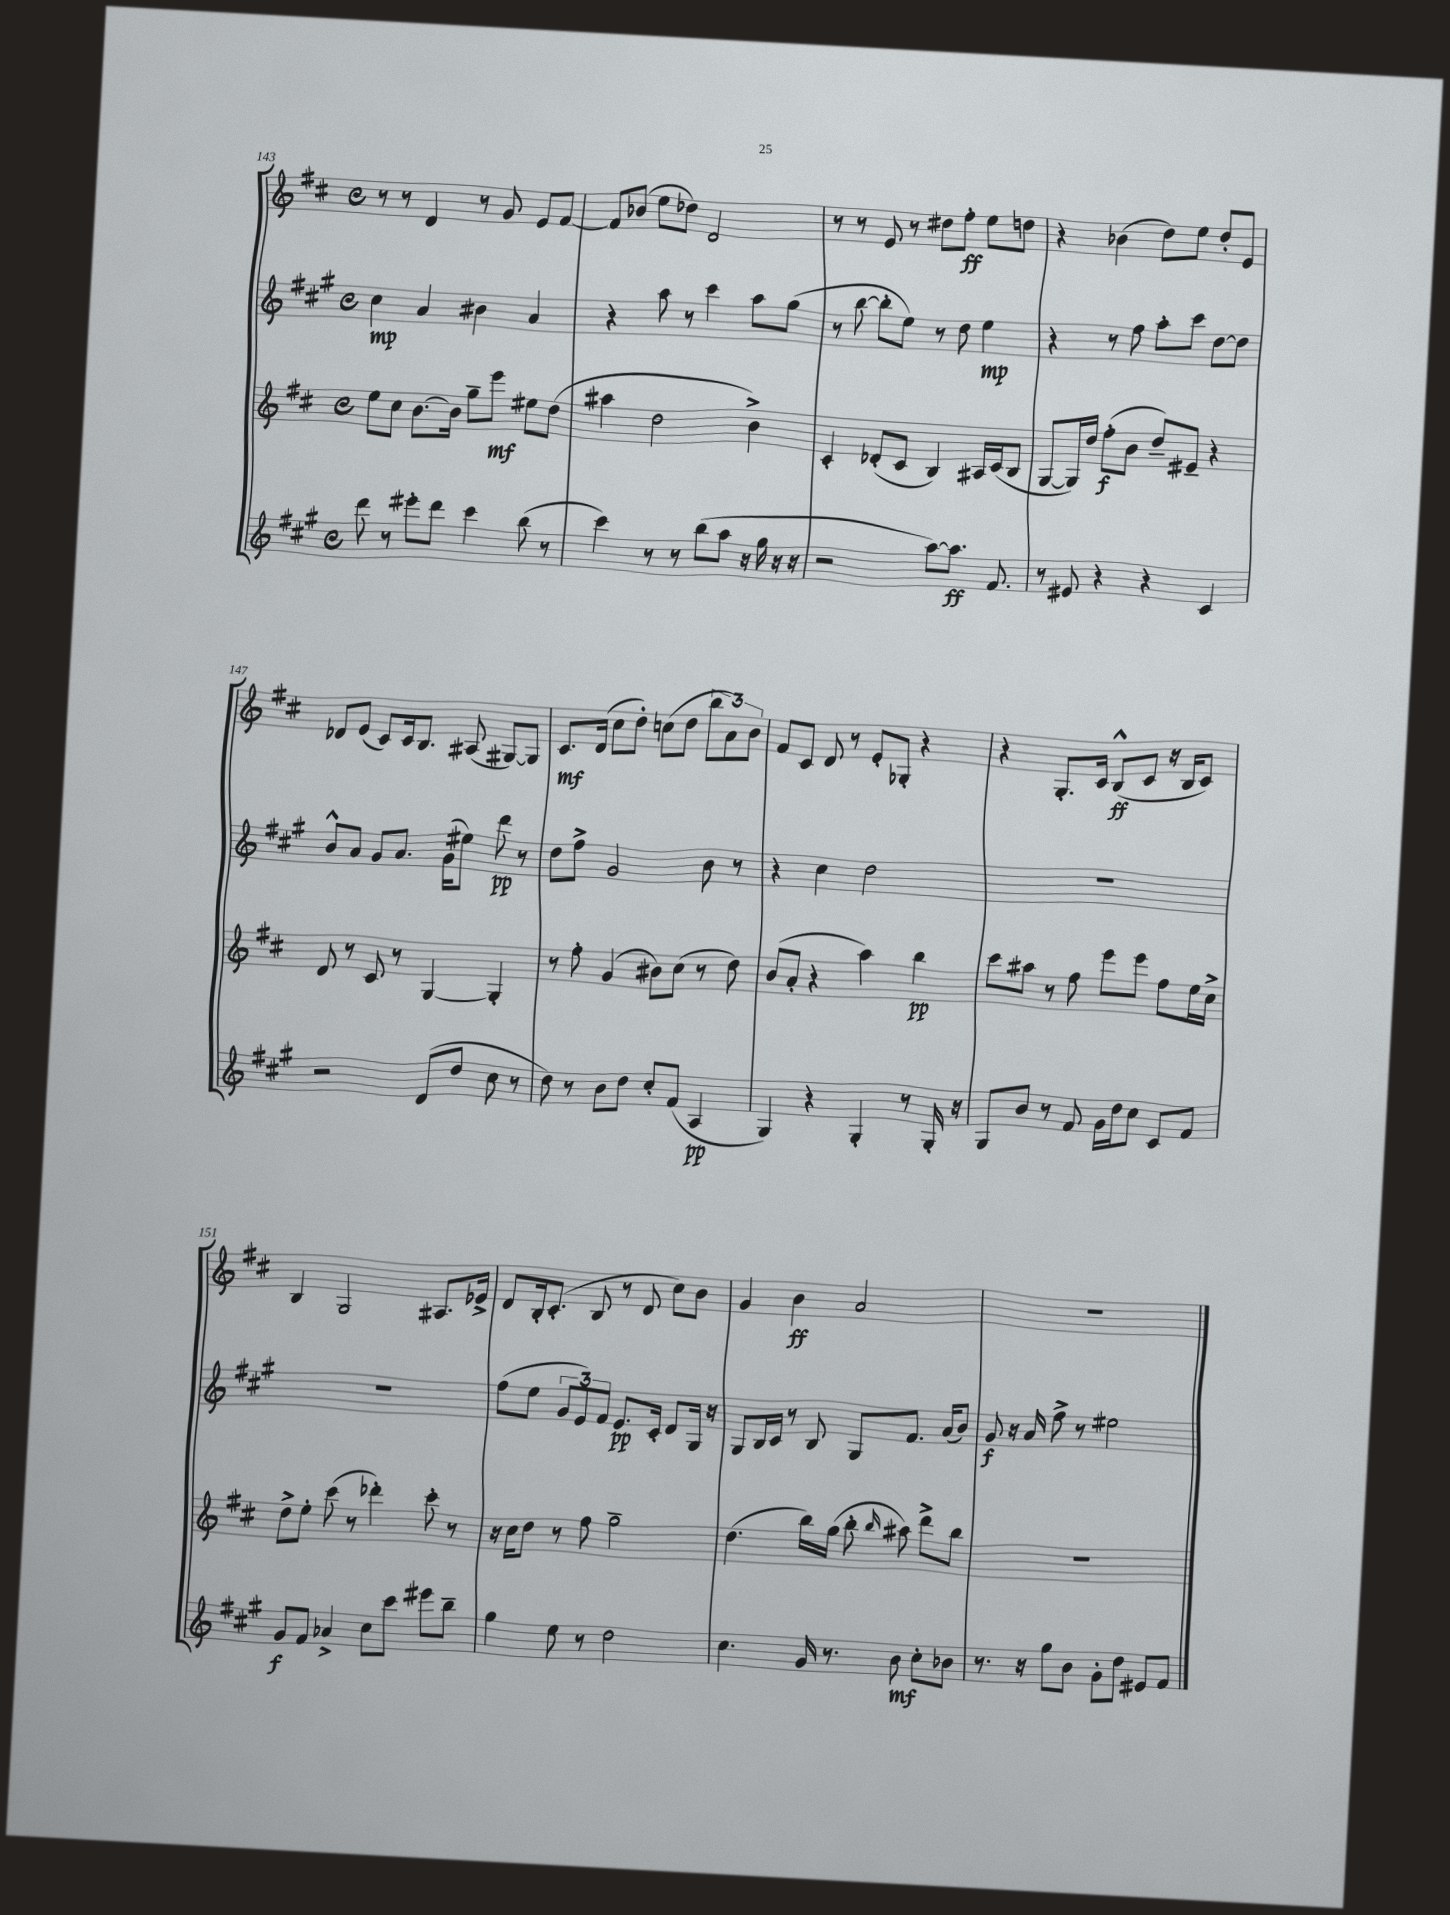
<<
\new StaffGroup <<
\new Staff = "s0" {
    \clef treble \key d \major \defaultTimeSignature \time 4/4
    \autoBeamOff r8 r8 d'4 r8 g'8 e'8[ fis'8]~ |
    fis'8[ bes'8]( e''8[ des''8]) d'2 |
    r8 r8 e'8 r8 dis''8[ fis''8]-.\ff e''8[ d''8] |
    r4 bes'4( d''8[) e''8] d''8[-. e'8] |
    des'8[ e'8]( cis'8[) cis'16 b8.] ais8( gis8[~) gis8] |
    cis'8.[\mf d'16]( cis''8[ d''8]-.) c''8[( d''8] \tuplet 3/2 { b''8[ a'8) b'8] } |
    fis'8[ cis'8] d'8 r8 e'8[-. ges8]-. r4 |
    r4 g8.[-. cis'16] b8[-^\ff( cis'8] r16 b16[ cis'8]) |
    b4 g2 ais8.[ ees'16]-> |
    d'8[ b16-. cis'8.]-.( b8 r8 d'8 cis''8[) b'8] |
    g'4 b'4\ff a'2 |
    R1 \bar "|." |
}
\new Staff = "s1" {
    \clef treble \key a \major \defaultTimeSignature \time 4/4
    \autoBeamOff cis''4\mp a'4 bis'4 a'4 |
    r4 a''8 r8 cis'''4 a''8[ gis''8]( |
    r8 b''8~ b''8[-. e''8]) r8 d''8 e''4\mp |
    r4 r8 fis''8 a''8[-. cis'''8] d''8[~ d''8] |
    b'8[-^ a'8] gis'8[ a'8.] gis'16[( eis''8]) d'''8\pp r8 |
    d''8[ fis''8]-> gis'2 b'8 r8 |
    r4 cis''4 d''2 |
    r1 |
    R1 |
    fis''8[( e''8] \tuplet 3/2 { gis'8[ e'8) fis'8] } e'8.[\pp cis'16]-. d'8[ gis16] r16 |
    gis8[ b16 cis'16] r8 b8 gis8[ fis'8.] a'16[( b'8]) |
    gis'8\f r16 a'16 fis''8-> r8 eis''2 \bar "|." |
}
\new Staff = "s2" {
    \clef treble \key d \major \defaultTimeSignature \time 4/4
    \autoBeamOff e''8[ cis''8] b'8.[~ b'16] g''8[-- e'''8]\mf eis''8[ d''8]( |
    ais''4 d''2 b'4->) |
    cis'4-. des'8[-.( cis'8] b4) ais16[ cis'16( b8] |
    g8[~ g16) d''16] fis''8[-.\f( b'8] d''8[--) eis'8]-- r4 |
    d'8 r8 cis'8 r8 g4~ g4-. |
    r8 fis''8-. g'4( bis'8[) cis''8]( r8 d''8) |
    b'8[( a'8]-. r4 a''4) b''4\pp |
    cis'''8[ ais''8] r8 fis''8 e'''8[ e'''8] fis''8[ e''16 cis''16]-> |
    d''8[-> e''8]-. cis'''8( r8 des'''4-.) cis'''8-. r8 |
    r16 cis''16[ d''8] r8 fis''8 g''2-- |
    d''4.( b''16[) g''16]( b''8-. \grace { b''16 } ais''8) d'''8[-> b''8] |
    R1 \bar "|." |
}
\new Staff = "s3" {
    \clef treble \key a \major \defaultTimeSignature \time 4/4
    \autoBeamOff d'''8 r8 eis'''8[-. d'''8] cis'''4 b''8( r8 |
    cis'''4) r8 r8 b''8[( a''8] r16 gis''16 r16 r16 |
    r2 a''8[~) a''8.]\ff fis'8. |
    r8 eis'8 r4 r4 cis'4 |
    r2 d'8[( d''8] cis''8 r8 |
    d''8) r8 b'8[ d''8] cis''8[-. fis'8]( a4\pp |
    gis4) r4 gis4-. r8 gis16-. r16 |
    gis8[ b'8] r8 fis'8 gis'16[ d''16 cis''8] cis'8[ fis'8] |
    gis'8[\f fis'8] aes'4-> cis''8[ cis'''8] eis'''8[ b''8]-- |
    gis''4 e''8 r8 d''2 |
    cis''4. gis'16 r8. b'8\mf cis''8[-. bes'8] |
    r8. r16 gis''8[ b'8] gis'8[-. d''8] eis'8[ fis'8] \bar "|." |
}
>>
>>
\layout { \context { \Score currentBarNumber = #143 } }
